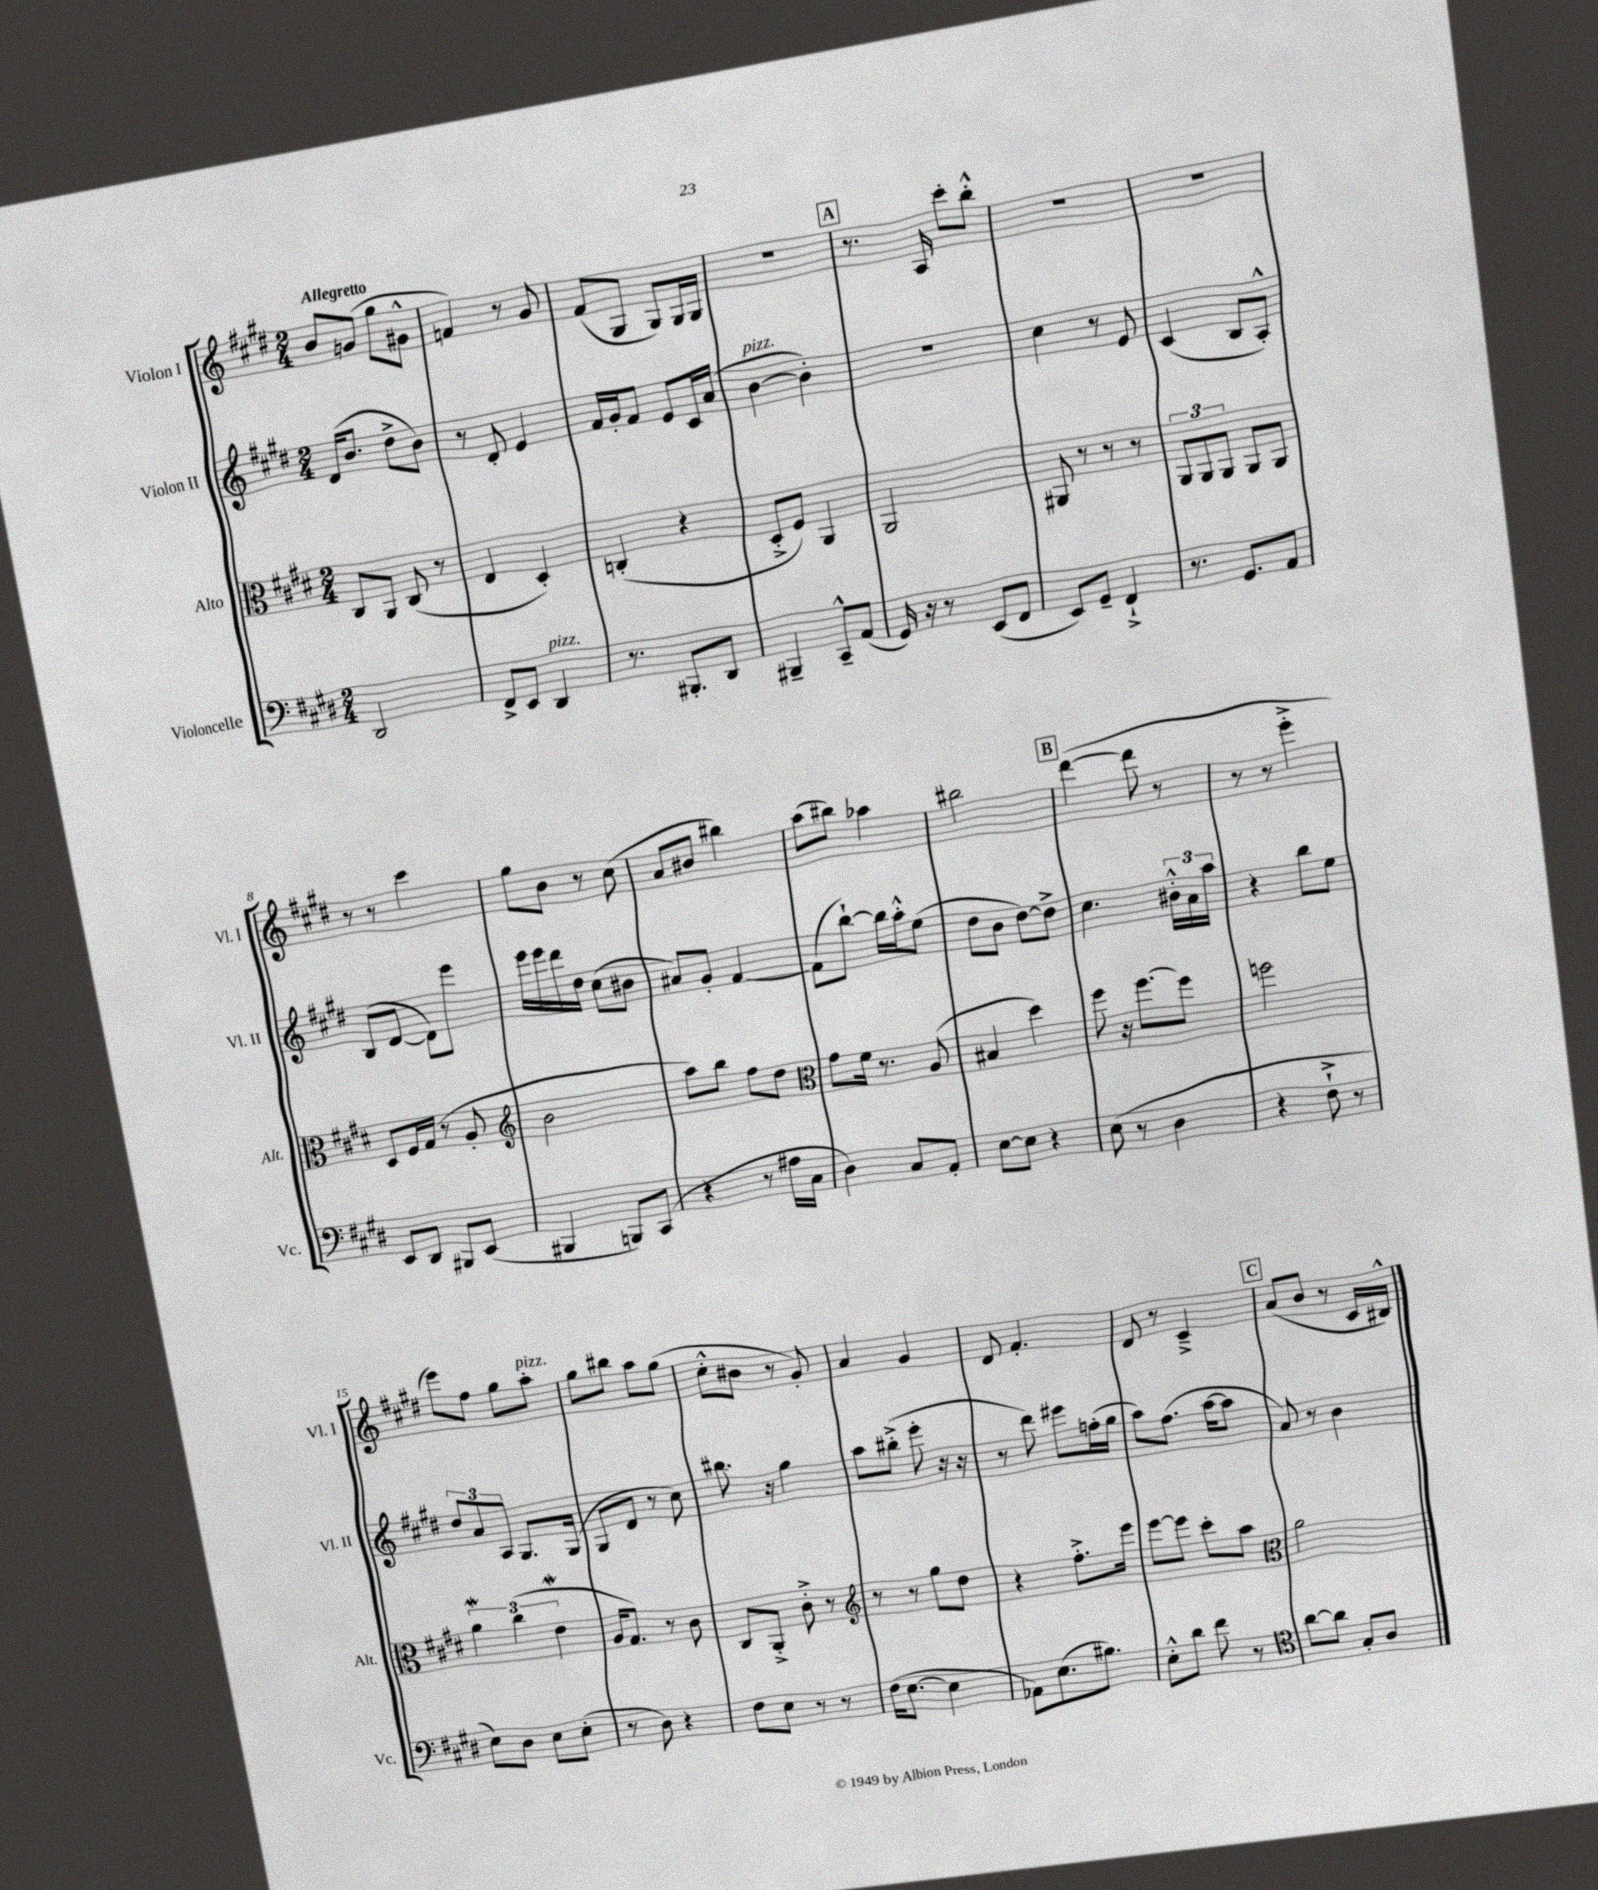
<<
\new StaffGroup <<
\new Staff = "s0" \with { instrumentName = "Violon I" shortInstrumentName = "Vl. I" } {
    \clef treble \key e \major \numericTimeSignature \time 2/4 \tempo "Allegretto"
    b'8 g'8( gis''8 gis'8-^ |
    f'4) r8 gis'8 |
    fis'8( gis8 gis8) gis16 gis16 |
    R2 |
    \mark \markup { \box "A" } r8. a16 cis'''8-. b''8-.-^ |
    r2 |
    R2 |
    r8 r8 cis'''4 |
    gis''8 b'8 r8 cis''8( |
    a'8 bis'8 bis''4) |
    a''8( bis''8) aes''4 |
    bis''2 |
    \mark \markup { \box "B" } dis'''4~( dis'''8 r8 |
    r8 r8 e'''4-.-> |
    e'''8) fis''8 gis''8 a''8-.^\markup { \italic "pizz." } |
    gis''8 bis''8 a''8 gis''8( |
    cis''8-.-^ bis'8 r8 gis'8-.) |
    a'4 gis'4 |
    dis'8 fis'4.-. |
    dis'8 r8 cis'4---> |
    \mark \markup { \box "C" } a'8( b'8 r8 cis'16 bis16-^) \bar "|." |
}
\new Staff = "s1" \with { instrumentName = "Violon II" shortInstrumentName = "Vl. II" } {
    \clef treble \key e \major \numericTimeSignature \time 2/4
    dis'16( b'8. dis''8-> b'8) |
    r8 dis'8-. e'4 |
    fis'16 gis'16-. fis'8 e'8 cis'16 a'16( |
    b'4~^\markup { \italic "pizz." } b'4-.) |
    \mark \markup { \box "A" } R2 |
    cis''4 r8 e'8 |
    cis'4( b8 a8-.-^) |
    b8( dis'8~ dis'8) e'''8 |
    e'''16 e'''16 dis'''16 dis''16 cis''8( bis'8 |
    ais'8) gis'8-. fis'4~ |
    fis'8( b''8~-!) b''16 a''16-.-^ e''8( |
    dis''8 b'8 dis''8~) dis''8-> |
    \mark \markup { \box "B" } cis''4. \tuplet 3/2 { bis'16-.-^ a'16 a''16 } |
    r4 b''8 e''8 |
    \tuplet 3/2 { dis''8 a'8 a8 } gis8. gis16( |
    gis8 dis'8 r8 cis''8) |
    bis''8. r16 gis''4 |
    a''8 bis''8-.->( e'''8-. r16 r16 |
    r8 dis'''8) eis'''8 f''16-.( gis''16 |
    a''8) fis''8.( a''16~ a''8 |
    \mark \markup { \box "C" } a'8) r8 b'4 \bar "|." |
}
\new Staff = "s2" \with { instrumentName = "Alto" shortInstrumentName = "Alt." } {
    \clef alto \key e \major \numericTimeSignature \time 2/4
    cis8 a,8 cis8( r8 |
    e4 dis4-.) |
    c4-.( r4 |
    dis8-.-> fis8) a,4 |
    \mark \markup { \box "A" } a,2 |
    ais,8 r8 r8 r8 |
    \tuplet 3/2 { a,8 a,8 a,8 } a,8 a,8 |
    dis8 fis16 gis16( r8 a8-. |
    \clef treble b'2 |
    a''8) b''8 fis''8 dis''8 |
    \clef alto gis'8 fis'16 r8. a8( |
    bis4 dis''4) |
    \mark \markup { \box "B" } fis''8 r16 fis''8.~ fis''8 |
    f''2 |
    \tuplet 3/2 { a'4\mordent cis''4( e'4\mordent } |
    a16 gis8.) r8 cis'8 |
    cis8 a,8-.-> cis'8-.-> r8 |
    \clef treble r8 r8 gis''8 dis''8 |
    r4 fis''8.-.-> e'''16 |
    e'''8~ e'''8 cis'''8-. a''8 |
    \mark \markup { \box "C" } \clef alto a'2 \bar "|." |
}
\new Staff = "s3" \with { instrumentName = "Violoncelle" shortInstrumentName = "Vc." } {
    \clef bass \key e \major \numericTimeSignature \time 2/4
    dis,2 |
    fis,8-> e,8 dis,4^\markup { \italic "pizz." } |
    r8. bis,,8.-. dis,8 |
    bis,,4-- cis,8---^ a,8( |
    \mark \markup { \box "A" } gis,16) r16 r8 e,8( fis,8 |
    e,8) gis,8-- fis,4-!-> |
    r8. gis,8. a,8 |
    e,8 dis,8 bis,,8 e,8( |
    bis,,4 b,,8) cis,8( |
    r4 r8 ais16 cis16 |
    dis4) cis8 a,8-. |
    e8~ e8 r4 |
    \mark \markup { \box "B" } e8( r8 dis4 |
    r4 fis8-!-> r8 |
    e8) dis8 e8 e8-.( |
    r8 dis8) r4 |
    fis8 e8 r8 r8 |
    fis16( e8.~ e4 |
    aes,8) e8.( bis8.) |
    e8-.-^ dis'8 fis'8 r8 |
    \mark \markup { \box "C" } \clef tenor a'8~ a'8 gis8-. a8 \bar "|." |
}
>>
>>
